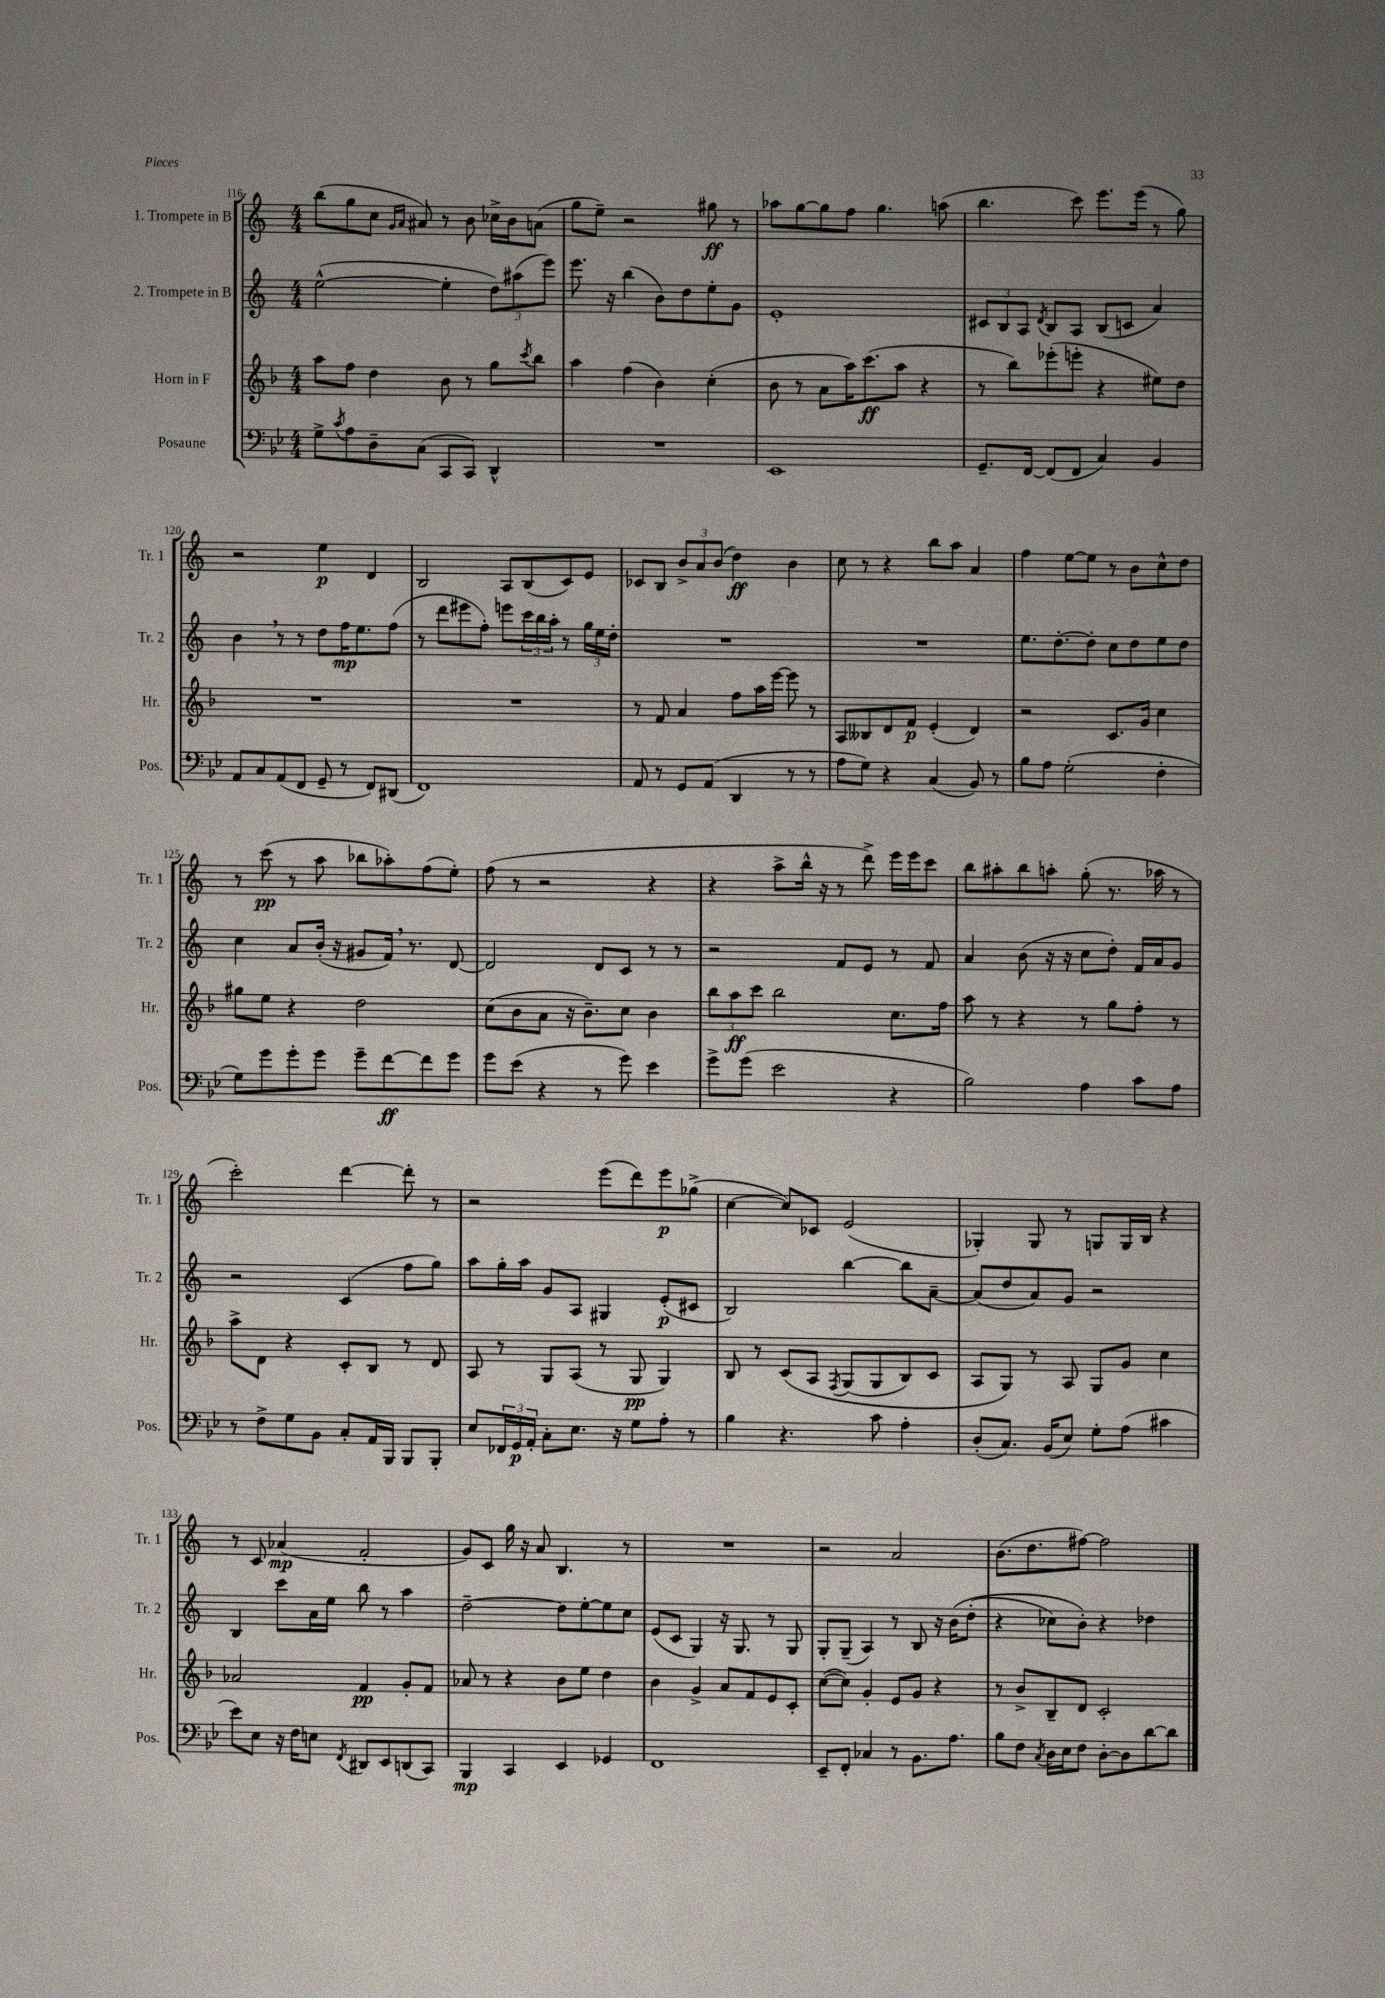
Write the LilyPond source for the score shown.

<<
\new StaffGroup <<
\new Staff = "s0" \with { instrumentName = "1. Trompete in B" shortInstrumentName = "Tr. 1" } {
    \clef treble \key c \major \numericTimeSignature \time 4/4
    b''8( g''8 c''8 \grace { g'16 a'16 } ais'8) r8 b'8 ces''16-> b'16 a'8( |
    g''8 e''8--) r2 gis''8\ff r8 |
    aes''8 g''8~ g''8 f''8 g''4. a''8( |
    b''4. c'''8) e'''8. e'''16( r8 g''8) |
    r2 e''4\p d'4 |
    b2 a8 b8( c'8) e'8 |
    ces'8 b8 \tuplet 3/2 { b'8-> a'8 b'8( } d''4\ff) b'4 |
    c''8 r8 r4 b''8 a''8 a'4 |
    f''4 e''8~ e''8 r8 b'8 c''8-^ d''8 |
    r8 c'''8\pp( r8 a''8 bes''8 aes''8-.) f''8( e''8-.) |
    f''8( r8 r2 r4 |
    r4 a''8-> b''16-^ r16 r8 d'''8->) e'''16 e'''16 c'''8 |
    b''8 ais''8-. b''8 a''8-. g''8-.( r8. aes''16 r8 |
    c'''2-.) d'''4~ d'''8-. r8 |
    r2 e'''8( d'''8) e'''8\p ges''8->( |
    c''4~ c''8) ces'8 e'2( |
    ges4-.) ges8 r8 g8 g16 b16 r4 |
    r8 c'8 aes'4\mp( f'2-. |
    g'8) c'8 g''16 r16 a'8 b4. r8 |
    R1 |
    r2 a'2 |
    b'8.( d''8. fis''8~) fis''2 \bar "|." |
}
\new Staff = "s1" \with { instrumentName = "2. Trompete in B" shortInstrumentName = "Tr. 2" } {
    \clef treble \key c \major \numericTimeSignature \time 4/4
    e''2~-^( e''4-. \tuplet 3/2 { d''8) ais''8( e'''8) } |
    e'''8. r16 b''4( b'8) d''8 e''8-. g'8 |
    e'1-. |
    \tuplet 3/2 { cis'8 b8 a8 } \acciaccatura { d'8 } b8 a8 b8( c'8 a'4) |
    b'4 \breathe r8 r8 d''8 f''16\mp e''8. f''8( |
    r8 d'''8 eis'''8 f''8-.) e'''8 \tuplet 3/2 { c'''16 b''16 a''16-. } r8 \tuplet 3/2 { g''16 e''16 d''16-. } |
    R1 |
    R1 |
    e''8. d''8.~-. d''8-. c''8 d''8 e''8 d''8 |
    c''4 a'8 b'16-.( r16 gis'8 f'16) \breathe r8. d'8~ |
    d'2 d'8 c'8 r8 r8 |
    r2 f'8 e'8 r8 f'8 |
    a'4 b'8( r16 r16 c''8 d''8-.) f'16 a'16 g'8 |
    r2 c'4( f''8 g''8) |
    a''8 g''16-. a''16 g'8 a8 gis4 e'8-.\p( cis'8 |
    b2) b''4~ b''8 a'8~-- |
    a'8( d''8 a'8) g'8 r2 |
    b4 c'''8 a'16 e''16 b''8 r8 a''4 |
    d''2~-- d''8 e''8~-. e''8 c''8 |
    e'8( c'8 g4) r16 g8. r8 g8 |
    g8-. g8--( a4) r8 b8 r16 b'16\( d''8-.( |
    r4 ces''8) b'8-.\) r4 des''4 \bar "|." |
}
\new Staff = "s2" \with { instrumentName = "Horn in F" shortInstrumentName = "Hr." } {
    \clef treble \key f \major \numericTimeSignature \time 4/4
    a''8 f''8 d''4 bes'8 r8 g''8 \acciaccatura { c'''8 } bes''8 |
    a''4 f''4( bes'4) c''4-.( |
    bes'8 r8 a'8 a''16) c'''8.\ff( a''8 r4 |
    r8 bes''8) ees'''8-.( e'''8-. r4 eis''8) d''8 |
    R1 |
    R1 |
    r8 f'8 a'4 f''8 a''16 e'''16~ e'''8 r8 |
    a8 beses8 d'8 f'8\p e'4-.( d'4) |
    r2 c'8. g'16 c''4 |
    gis''8 e''8 r4 d''2 |
    c''8( bes'8 a'8 r16 bes'8.--) c''8 bes'4 |
    \tuplet 3/2 { bes''8 a''8\ff c'''8 } bes''2 c''8. f''16 |
    a''8 r8 r4 r8 g''8 f''8-. r8 |
    a''8-> d'8 r4 c'8-. bes8 r8 d'8 |
    a8 r8 g8 a8( r8 g8\pp g4) |
    bes8 r8 c'8\( a8 \acciaccatura { f8 } g8( g8 bes8) c'8 |
    a8 g8\) r8 a8 g8 g'8 c''4 |
    aes'2 f'4\pp g'8-. f'8 |
    aes'8 r8 r4 bes'8 e''8 d''4 |
    bes'4 g'4-> a'8 f'8 e'8 c'8-. |
    c''8~( c''8) g'4-. e'8 g'8 r4 |
    r8 bes'8-> bes8-- d'8 c'2-. \bar "|." |
}
\new Staff = "s3" \with { instrumentName = "Posaune" shortInstrumentName = "Pos." } {
    \clef bass \key bes \major \numericTimeSignature \time 4/4
    g8-> \acciaccatura { c'8 } a8 d8-- c8( c,8 c,8) d,4-^ |
    R1 |
    ees,1 |
    g,8.-- f,16~ f,8( f,8 c4) bes,4 |
    a,8 c8 a,8( f,8 g,8-- r8 f,8) dis,8( |
    f,1) |
    a,8 r8 g,8 a,8( d,4 r8 r8 |
    a8 g8) r4 c4( bes,8) r8 |
    bes8 a8 g2-.( f4-. |
    g8) g'8 g'8-. g'8 g'8-- f'8~\ff f'8 g'8 |
    g'8 ees'8( r4 r8 g'8) ees'4 |
    g'8-> g'8( ees'2 r4 |
    bes2) a4 c'8 a8 |
    r8 f8-> g8 bes,8 c8-. a,16 bes,,16 bes,,8 bes,,8-. |
    ees8 \tuplet 3/2 { fes,16 g,16\p a,16-. } c8-. ees8. r16 g8 a8-. r8 |
    bes4 r4. c'8 a4-. |
    d8-.( c8.) bes,16( ees8) g8-. a8( cis'4 |
    ees'8) ees8 r16 f16 e8 \acciaccatura { f,8 } dis,8 ees,8 d,8( c,8) |
    bes,,4\mp c,4 ees,4 ges,4 |
    f,1 |
    ees,8-- f,8-. ces4 r8 bes,8. a8. |
    bes8 f8 \acciaccatura { c8 } d16 ees16 f8 d8~-. d8 d'8~ d'8 \bar "|." |
}
>>
>>
\layout { \context { \Score currentBarNumber = #116 } }
